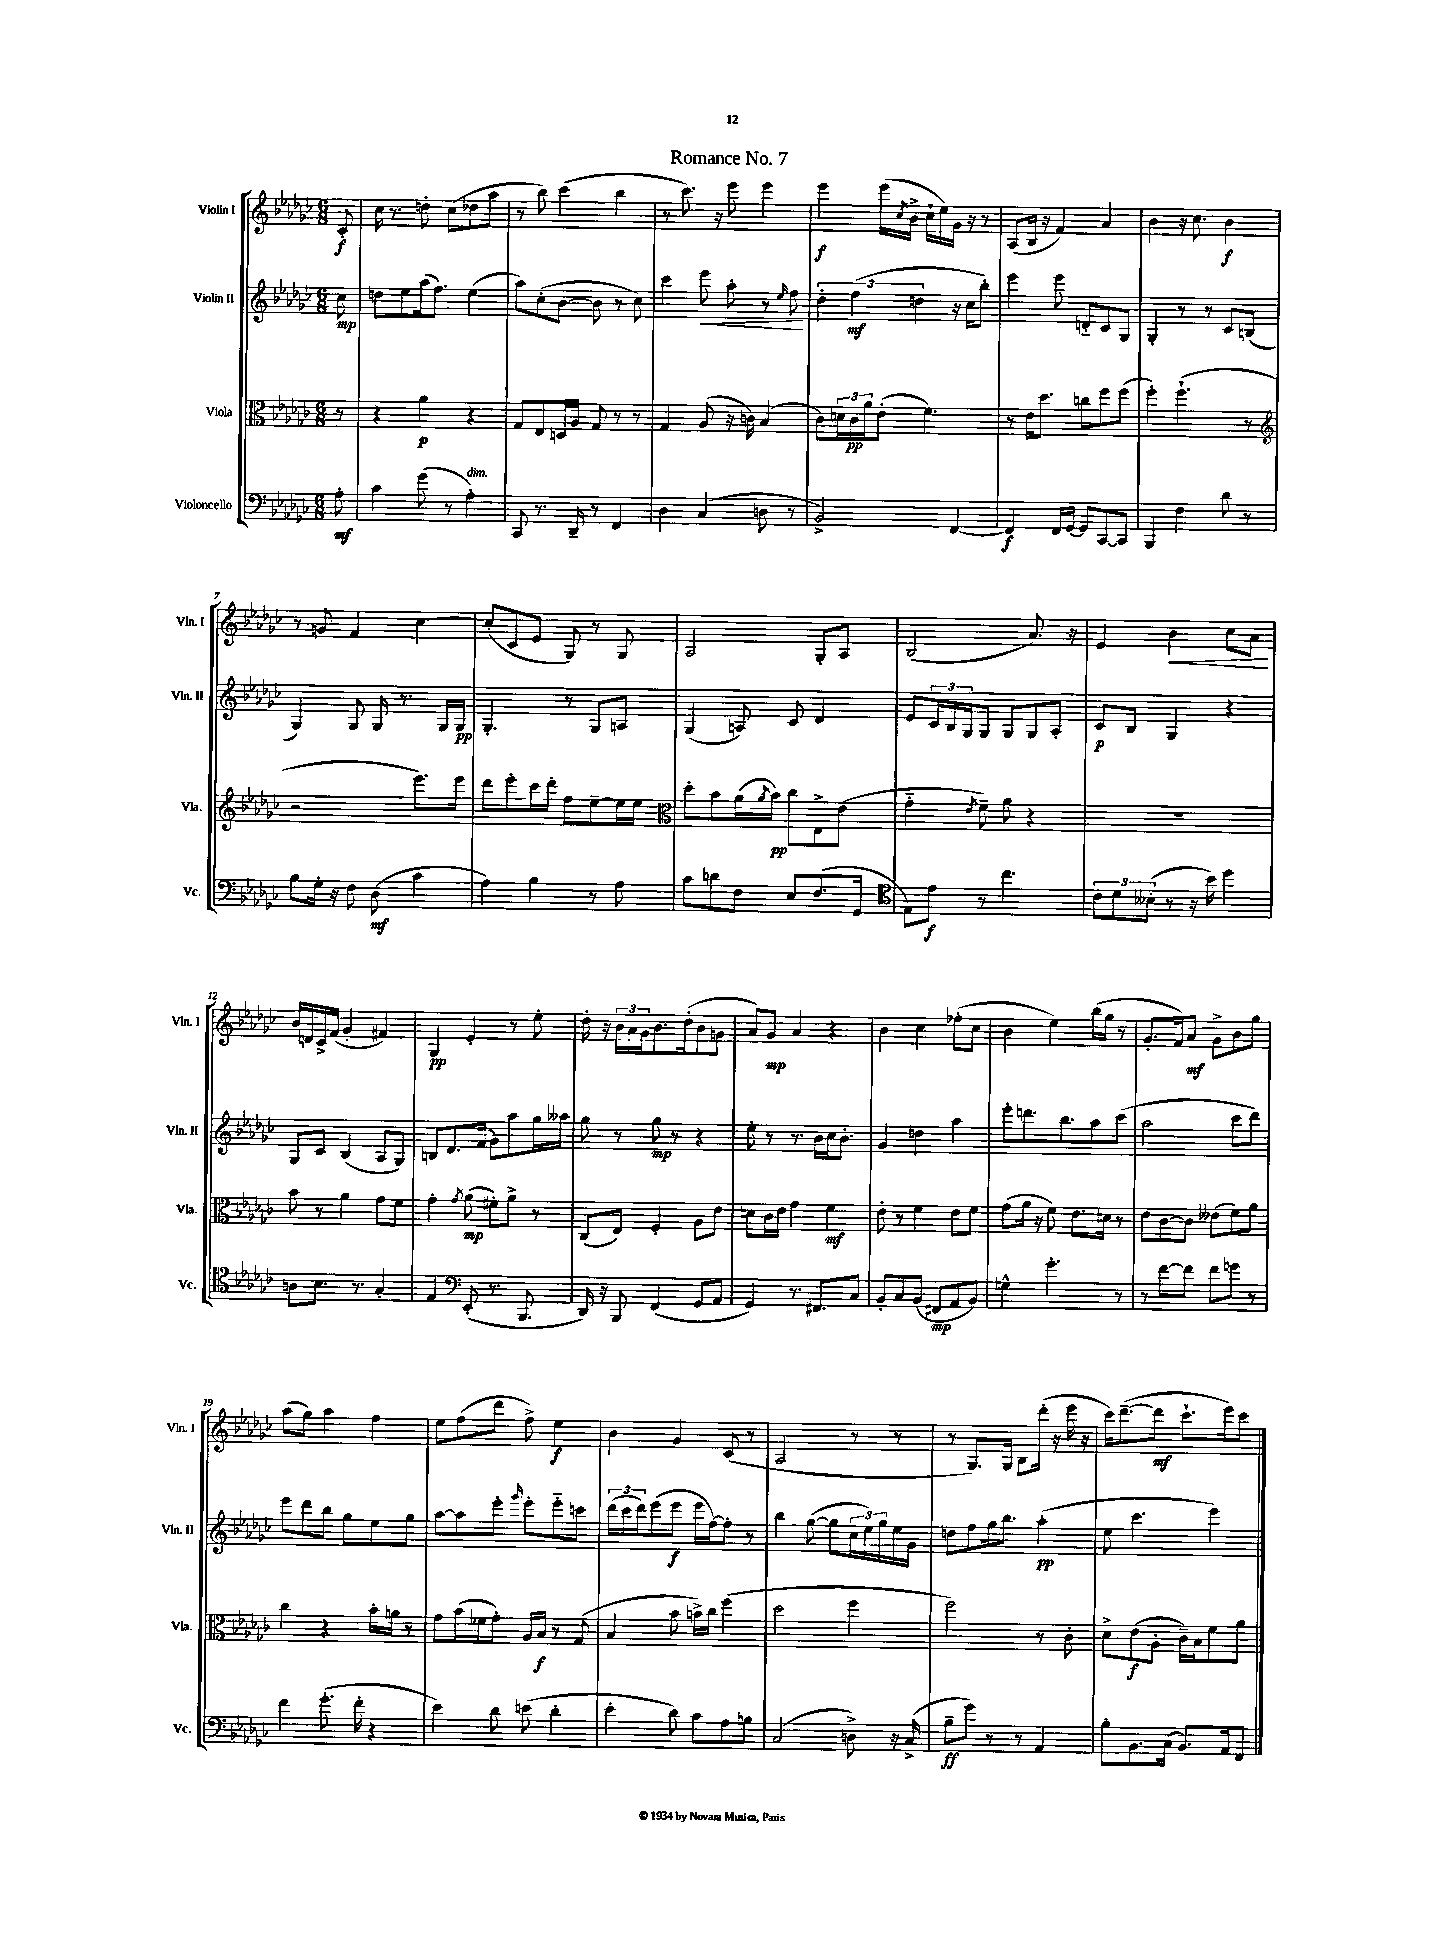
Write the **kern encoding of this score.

**kern	**kern	**kern	**kern
*staff4	*staff3	*staff2	*staff1
*clefF4	*clefC3	*clefG2	*clefG2
*k[b-e-a-d-g-c-]	*k[b-e-a-d-g-c-]	*k[b-e-a-d-g-c-]	*k[b-e-a-d-g-c-]
*M6/8	*M6/8	*M6/8	*M6/8
8A-'\	8r	8cc-\	8c-'/
=	=	=	=
4c-\	4r	8dd\L	16cc-\
.	.	.	8.r
.	.	8ee-\	.
(8g-\	4a-\	(16aa-\k	8dd'\
.	.	8.ff\J)	.
8r	.	.	(8cc-\L
4A-'\)	4r	(4ee-\	8dd-\
.	.	.	8aa-\J
=	=	=	=
8CC-/	8G-/L	8aa-\L)	8r
8.r	8E-/	(8cc-'\	8bb-\)
.	16D/L	[8b-\J	(4ccc-\
16DD-~/	16A-/JJ	.	.
8r	8G-/	8b-\]	.
4FF/	8r	8r	4bb-\
.	8r	8cc-\)	.
=	=	=	=
4D-\	4G-/	4ccc-\	8r
.	.	.	8.ccc-\)
(4C-/	(8A-/	8eee-\	.
.	.	.	16r
.	16r	8aa-'\	8eee-\
.	16c\)	.	.
8D\	(4B-/	8r	4eee-\
.	.	16qqee-/	.
8r	.	8ff\	.
=	=	=	=
2BB-^/)	8c-\L)	6dd-'\	4eee-\
.	24d\L	.	.
.	24c-\	(6ff\	.
.	24a-\J	.	.
.	(8e-'\J	.	(16eee-\LL
.	.	.	8qcc-/
.	.	.	16b-^\JJ
.	.	6dd\	.
.	4.f\)	.	16cc-`\LL
.	.	.	16ee-\)
[4FF/	.	16r	16g-\JJ
.	.	16cc-\LK	16r
.	.	8bb-'\J)	8r
=	=	=	=
4FF/]	8r	4eee-\	(8A-/L
.	16e-\LK	.	16B-/Jk
.	8.dd-\J	.	16r
16FF/LL	.	8eee-\	4f/)
[16GG-/JJ	.	.	.
8GG-/]L	8cc\L	8d'~/L	.
[8CC-/	8ff\	8c-/	4a-/
8CC-/]J	(8ff\J	8G-/J	.
=	=	=	=
4BBB-/	4ff'\)	4G-'/	4b-\
4F\	(4.ff`\	8r	16r
.	.	.	8.cc-\
.	.	8r	.
8d-\	.	8c-/L	4b-\
8r	8r	(8B/J	.
=	=	=	=
*	*clefG2	*	*
8B-\L	2r	4G-/)	8r
16G-'\Jk	.	.	8g/
16r	.	.	.
8F\	.	8G-/	4f/
(8D-\	.	16G-/	.
.	.	8.r	.
4c-\	8.eee-\L)	.	[4cc-\
.	.	16G-/LL	.
.	16eee-\Jk	16G-/JJ	.
=	=	=	=
4A-\)	8ddd-\L	4.G-'/	(8cc-'/]L
.	8eee-'\	.	8c-/
4B-\	16ccc-\L	.	8e-/J
.	16ddd-'\JJ	.	.
.	8ff\L	8r	8G-/)
8r	[8ee-~\	8G-/L	8r
8A-\	16ee-\]L	8A/J	8G-/
.	16ee-\JJ	.	.
=	=	=	=
*	*clefC3	*	*
8c-\L	8dd-'\L	(4G-/	2A-/
8d\	8b-\	.	.
8F\J	(16a-\L	8A/)	.
.	8qa-/	.	.
.	16b-\JJ)	.	.
8E-/L	8cc-\L	8c-/	.
(8.F/	8E-^\	4d-/	8G-'/L
.	(8e-\J	.	8A-/J
16GG-/Jk	.	.	.
=	=	=	=
*clefC4	*	*	*
8E-\L)	4g-'~\	8e-/L	(2B-/
8e-\J	.	24c-/L	.
.	.	24B-/	.
.	.	24G-/J	.
.	8qe-/	.	.
8r	8f~\)	8G-/J	.
4.cc-\	8a-\	8G-/L	.
.	4r	8G-/	8.a-/)
.	.	8A-'/J	.
.	.	.	16r
=	=	=	=
12c-\L	2.r	8c-/L	4e-/
12d-\	.	.	.
.	.	8B-/J	.
(12B--'\J	.	.	.
8r	.	4G-/	4b-\
16r	.	.	.
16b-\)	.	.	.
4dd-\	.	4r	8cc-\L
.	.	.	8a-\J
=	=	=	=
8A\L	8b-\	8G-/L	16b-/LL
.	.	.	16d/
8.B-\J	8r	8c-/J	16c-^/
.	.	.	(16f/JJ
.	4a-\	(4B-/	4g-'/
8.r	.	.	.
4G-'/	8g-\L	8A-/L	4f#/)
.	8f\J	8G-/J)	.
=	=	=	=
4E-/	4g-'\	8B/L	4G-/
.	.	8.d-/	.
*clefF4	*	*	*
.	8qg-/	.	.
(8EE-'/	(8a-\	.	4e-'/
.	.	(16f/Jk	.
8.r	8f#'\L)	8g-\L)	.
.	8a-^\J	8aa-\	8r
8.BBB-/	.	.	.
.	8r	16gg-\L	8ee-'\
.	.	16aa--\JJ	.
=	=	=	=
16DD-/)	(8C-/L	8gg-\	16dd-'\
16r	.	.	16r
8BBB-/	8E-/J)	8r	24b-\LL
.	.	.	24a-\
.	.	.	24g-\J
(4FF/	4F'/	8gg-\	8.b-\
.	.	8r	.
.	.	.	(16dd-'\k
8GG-/L	8A-\L	4r	8b-\
8AA-/J	8e-\J	.	8g\J
=	=	=	=
4GG-/)	8d\L	8ee-'\	8a-/L)
.	16c-\L	8r	8g-/J
.	16e-\JJ	.	.
8.r	4g-\	8.r	4a-/
8.FF#/L	.	16b-\LL	.
.	4f\	16cc-\J	4r
.	.	8.b-'\J	.
8C-/J	.	.	.
=	=	=	=
8BB-'/L	8e-'\	4g-/	4b-\
8C-/	8r	.	.
(8BB-/J	4f\	4dd\	4cc-\
8FF#/L	.	.	.
8AA-/	8e-\L	4aa-\	(8ff-'\L
8BB-/J)	8f\J	.	8cc-\J
=	=	=	=
4G^^\	(8g-\L	8eee-'\L	4b-\
.	16a-\Jk	8.ddd\	.
.	16r	.	.
4.g-'\	8f\)	.	4ee-\)
.	.	8.bb-\	.
.	8.e-\L	.	.
.	.	8aa-\	(16bb-\LL
.	16d\Jk	.	16gg-\JJ
8r	8r	(8ccc-\J	8r
=	=	=	=
8r	8e-\L	2aa-\	8.g-'/L
[8f\L	[8c-\	.	.
.	.	.	16f/k)
8f\]J	8c-\]J	.	8a-/J
8f\L	(8e--\L	.	8g-^\L
8g\J	8f\)	8ccc-\L	8b-\
8r	8a-\J	8ddd-\J)	8gg-\J
=	=	=	=
4f\	4cc-\	8eee-\L	(8aa-\L
.	.	8ddd-\	8gg-\J)
(8.g-'\	4r	8bb-\J	4aa-\
.	.	8gg-\L	.
16f'\	.	.	.
4r	16b-'\LL	8ee-\	4ff\
.	16a\JJ	.	.
.	8r	8gg-\J	.
=	=	=	=
4e-\)	8g-\L	[8aa-\L	8ee-\L
.	(16b-\L	8aa-\]	(8ff\
.	16f-\J	.	.
8d-\	8g-'\J)	8eee-'\J	8ddd-\J
.	.	16qqggg-/	.
(8e\	16A-/LL	8eee-'\L	8ff^\)
.	16B-/JJ	.	.
4d-'\	8r	8eee-'~\	4ee-\
.	(8G-/	8ccc\J	.
=	=	=	=
4e-'\	4B-/	(24ddd-\LL	4b-\
.	.	24ccc-\	.
.	.	24ddd-\J)	.
.	.	(8eee-\	.
8d-\)	8b-\	8eee-\J	4g-/
8c-\L	16b^\LL)	16eee-\LL	.
.	16cc-\JJ	[16ff\J)	.
8A-\	(4ff\	8ff'\]J	(8c-/
8B\J	.	8r	8r
=	=	=	=
(2C-/	2dd-\	4bb-\	2A-/
.	.	([8gg-\	.
.	.	8gg-\]L	.
8D^\)	4ff\	24cc-\L	8r
.	.	24ee-\)	.
.	.	24gg-\	.
16r	.	16ee-\	8r
(16C-^/	.	16g-\JJ	.
=	=	=	=
8B-~\L	2ff\)	8dd\L	8r
8g-\J)	.	8ff\	8.G-/L)
8r	.	16gg-\k	.
.	.	8.bb-\J	16G-/Jk
8r	.	.	8B-\L
4AA-/	8r	(4aa-'\	(16ddd-'\Jk
.	.	.	16r
.	8c-'\	.	16eee-\
.	.	.	16r
=	=	=	=
8B-'\L	8d-^\L	8ee-\	16ccc-\LK)
.	.	.	([8.ddd-~\
8.BB-\	(8e-\	4.ccc-\	.
.	8A-'\J	.	8ddd-\]J
(16C-\Jk	.	.	.
8.BB-/L)	16c-~\LL)	.	8.ccc-`\L
.	16B-\J	.	.
.	8f\	4eee-\)	.
16AA-/k	.	.	16eee-\k)
8FF/J	8a-\J	.	8ccc-\J
==	==	==	==
*-	*-	*-	*-
